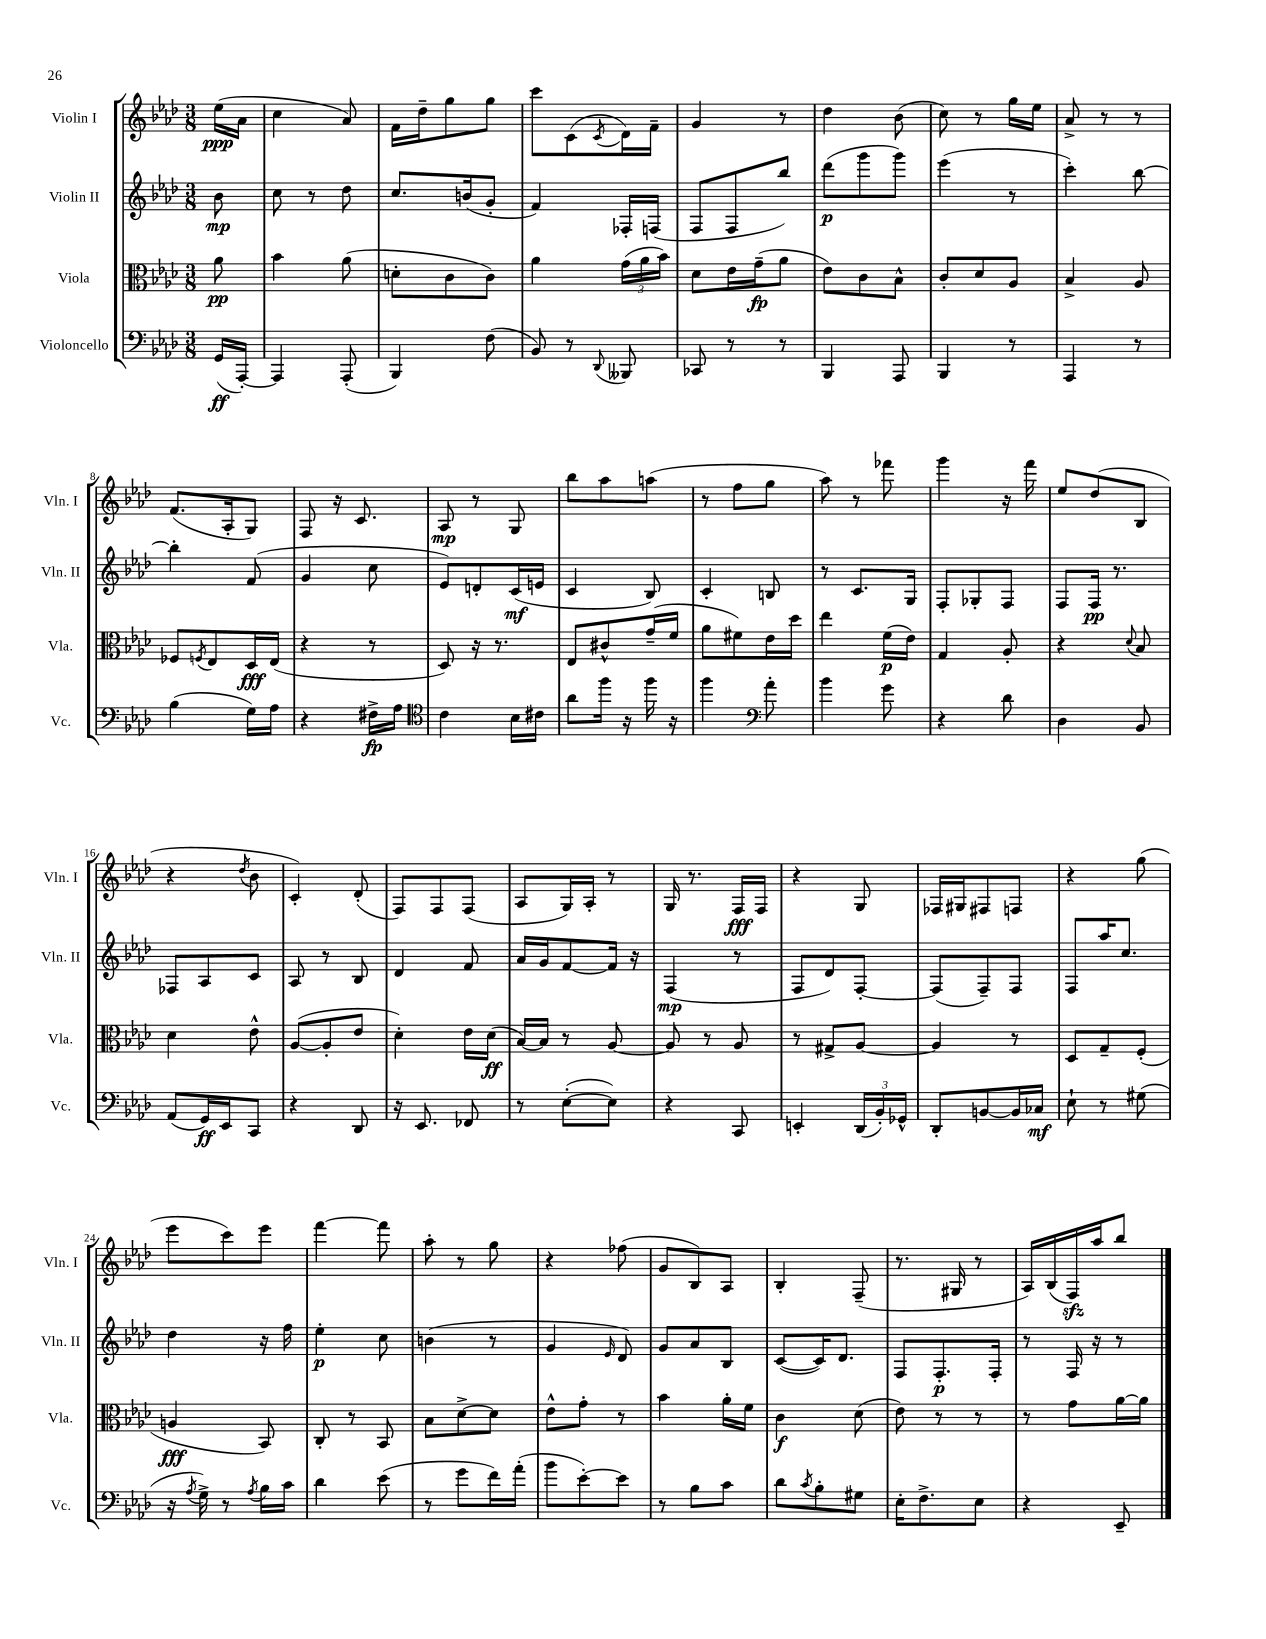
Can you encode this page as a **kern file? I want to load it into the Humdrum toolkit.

**kern	**kern	**kern	**kern
*staff4	*staff3	*staff2	*staff1
*clefF4	*clefC3	*clefG2	*clefG2
*k[b-e-a-d-]	*k[b-e-a-d-]	*k[b-e-a-d-]	*k[b-e-a-d-]
*M3/8	*M3/8	*M3/8	*M3/8
(16GG/LL	8a-\	8b-\	(16ee-\LL
[16AAA-'/JJ)	.	.	16a-\JJ
=	=	=	=
4AAA-/]	4b-\	8cc\	4cc\
.	.	8r	.
(8AAA-'/	(8a-\	8dd-\	8a-/)
=	=	=	=
4BBB-/)	8d'\L	8.cc/L	16f\LL
.	.	.	16dd-~\J
.	8c\	.	8gg\
.	.	(16b/k	.
(8F\	8c\J)	8g'/J	8gg\J
=	=	=	=
8BB-/)	4a-\	4f/)	8ccc\L
8r	.	.	(8c\
8qqDD-/	.	.	8qc/
8BBB--/	(24g\LL	16F-'/LL	16d-\L)
.	24a-\	.	.
.	.	(16F/JJ	16f~\JJ
.	24b-\JJ)	.	.
=	=	=	=
8CC-/	8d-\L	8F/L	4g/
8r	16e-\L	8F/	.
.	(16g~\J	.	.
8r	8a-\J	8bb-/J)	8r
=	=	=	=
4BBB-/	8e-\L)	(8ddd-\L	4dd-\
.	8c\	8ggg\	.
8AAA-/	8B-^^\J	8ggg\J)	(8b-\
=	=	=	=
4BBB-/	8c'/L	(4eee-\	8cc\)
.	8d-/	.	8r
8r	8A-/J	8r	16gg\LL
.	.	.	16ee-\JJ
=	=	=	=
4AAA-/	4B-^/	4ccc'\)	8a-^/
.	.	.	8r
8r	8A-/	[8bb-\	8r
=	=	=	=
(4B-\	8F-/L	4bb-'\]	(8.f/L
.	8qF/	.	.
.	8E-/	.	.
.	.	.	16A-'/k
16G\LL)	16D-/L	(8f/	8G/J)
16A-\JJ	(16E-/JJ	.	.
=	=	=	=
4r	4r	4g/	8F/
.	.	.	16r
.	.	.	8.c/
16F#^\LL	8r	8cc\	.
16A-\JJ	.	.	.
=	=	=	=
*clefC4	*	*	*
4c\	8D-/)	8e-/L)	8A-/
.	16r	8d'/	8r
.	8.r	.	.
16B-\LL	.	(16c/L	8G/
16c#\JJ	.	16e/JJ	.
=	=	=	=
8a-\L	8E-/L	4c/	8bb-\L
16ff\Jk	8c#^^/	.	8aa-\
16r	.	.	.
16ff\	(16g~/L	8B-/)	(8aa\J
16r	16f/JJ	.	.
=	=	=	=
4ff\	8a-\L	4c'/	8r
.	8f#\)	.	8ff\L
*clefF4	*	*	*
8a-'\	16e-\L	8B/	8gg\J
.	16dd-\JJ	.	.
=	=	=	=
4b-\	4ee-\	8r	8aa-\)
.	.	8.c/L	8r
8g\	(16f\LL	.	8fff-\
.	16e-\JJ)	16G/Jk	.
=	=	=	=
4r	4G/	8F'/L	4ggg\
.	.	8G-'/	.
8d-\	8A-'/	8F/J	16r
.	.	.	16fff\
=	=	=	=
4D-\	4r	8F/L	8ee-/L
.	.	16F/Jk	(8dd-/
.	.	8.r	.
.	8qqd-/	.	.
8BB-/	8B-/	.	8B-/J
=	=	=	=
(8AA-/L	4d-\	8F-/L	4r
16GG/L)	.	8A-/	.
16EE-/J	.	.	.
.	.	.	8qdd-/
8CC/J	8e-^^\	8c/J	8b-\
=	=	=	=
4r	([8A-/L	8A-/	4c'/)
.	8A-'/]	8r	.
8DD-/	8e-/J	8B-/	(8d-'/
=	=	=	=
16r	4d-'\)	4d-/	8F/L)
8.EE-/	.	.	.
.	.	.	8F/
8FF-/	16e-\LL	8f/	(8F/J
.	(16d-\JJ	.	.
=	=	=	=
8r	[16B-/LL)	16a-/LL	8A-/L
.	16B-/]JJ	16g/J	.
([8E-'\L	8r	[8f/	16G/L)
.	.	.	16A-'/JJ
8E-\]J)	[8A-/	16f/]Jk	8r
.	.	16r	.
=	=	=	=
4r	8A-/]	(4F/	16G/
.	.	.	8.r
.	8r	.	.
8CC/	8A-/	8r	16F/LL
.	.	.	16F/JJ
=	=	=	=
4EE'/	8r	8F/L	4r
.	8G#^/L	8d-/)	.
(24DD-/LL	[8A-/J	[8F'/J	8G/
24BB-'/)	.	.	.
24GG-^^/JJ	.	.	.
=	=	=	=
8DD-'/L	4A-/]	(8F/]L	16F-/LL
.	.	.	16G#/J
[8BB/	.	8F~/)	8F#/
16BB/]L	8r	8F/J	8F/J
16C-/JJ	.	.	.
=	=	=	=
8E-`\	8D-/L	8F/L	4r
8r	8G~/	16aa-/K	.
.	.	8.cc/J	.
(8G#\	(8F'/J	.	(8gg\
=	=	=	=
16r	4A/	4dd-\	8eee-\L
8qA-/	.	.	.
16G^\)	.	.	.
8r	.	.	8ccc\)
8qA-/	.	.	.
16B-\LL	8BB-/)	16r	8eee-\J
16c\JJ	.	16ff\	.
=	=	=	=
4d-\	8C'/	4ee-'\	[4fff\
.	8r	.	.
(8e-\	8BB-/	8cc\	8fff\]
=	=	=	=
8r	8B-\L	(4b\	8aa-'\
8g\L	[8d-^\	.	8r
16f\L)	8d-\]J	8r	8gg\
(16a-'\JJ	.	.	.
=	=	=	=
8b-\L	8e-^^\L	4g/	4r
[8e-'\)	8g'\J	.	.
.	.	16qqe-/	.
8e-\]J	8r	8d-/)	(8ff-\
=	=	=	=
8r	4b-\	8g/L	8g/L
8B-\L	.	8a-/	8B-/)
8c\J	16a-'\LL	8B-/J	8A-/J
.	16f\JJ	.	.
=	=	=	=
8d-\L	4c\	([8c/L	4B-'/
8qc/	.	.	.
8B-'\	.	16c/]K)	.
.	.	8.d-/J	.
8G#\J	(8d-\	.	(8F~/
=	=	=	=
16E-'\LK	8e-\)	8F/L	8.r
8.F^\	.	.	.
.	8r	8.F'/	.
.	.	.	16G#/
8E-\J	8r	.	8r
.	.	16F'/Jk	.
=	=	=	=
4r	8r	8r	16A-/LL)
.	.	.	(16B-/
.	8g\L	16F/	16F/)
.	.	16r	16aa-/J
8EE-~/	[16a-\L	8r	8bb-/J
.	16a-\]JJ	.	.
==	==	==	==
*-	*-	*-	*-
